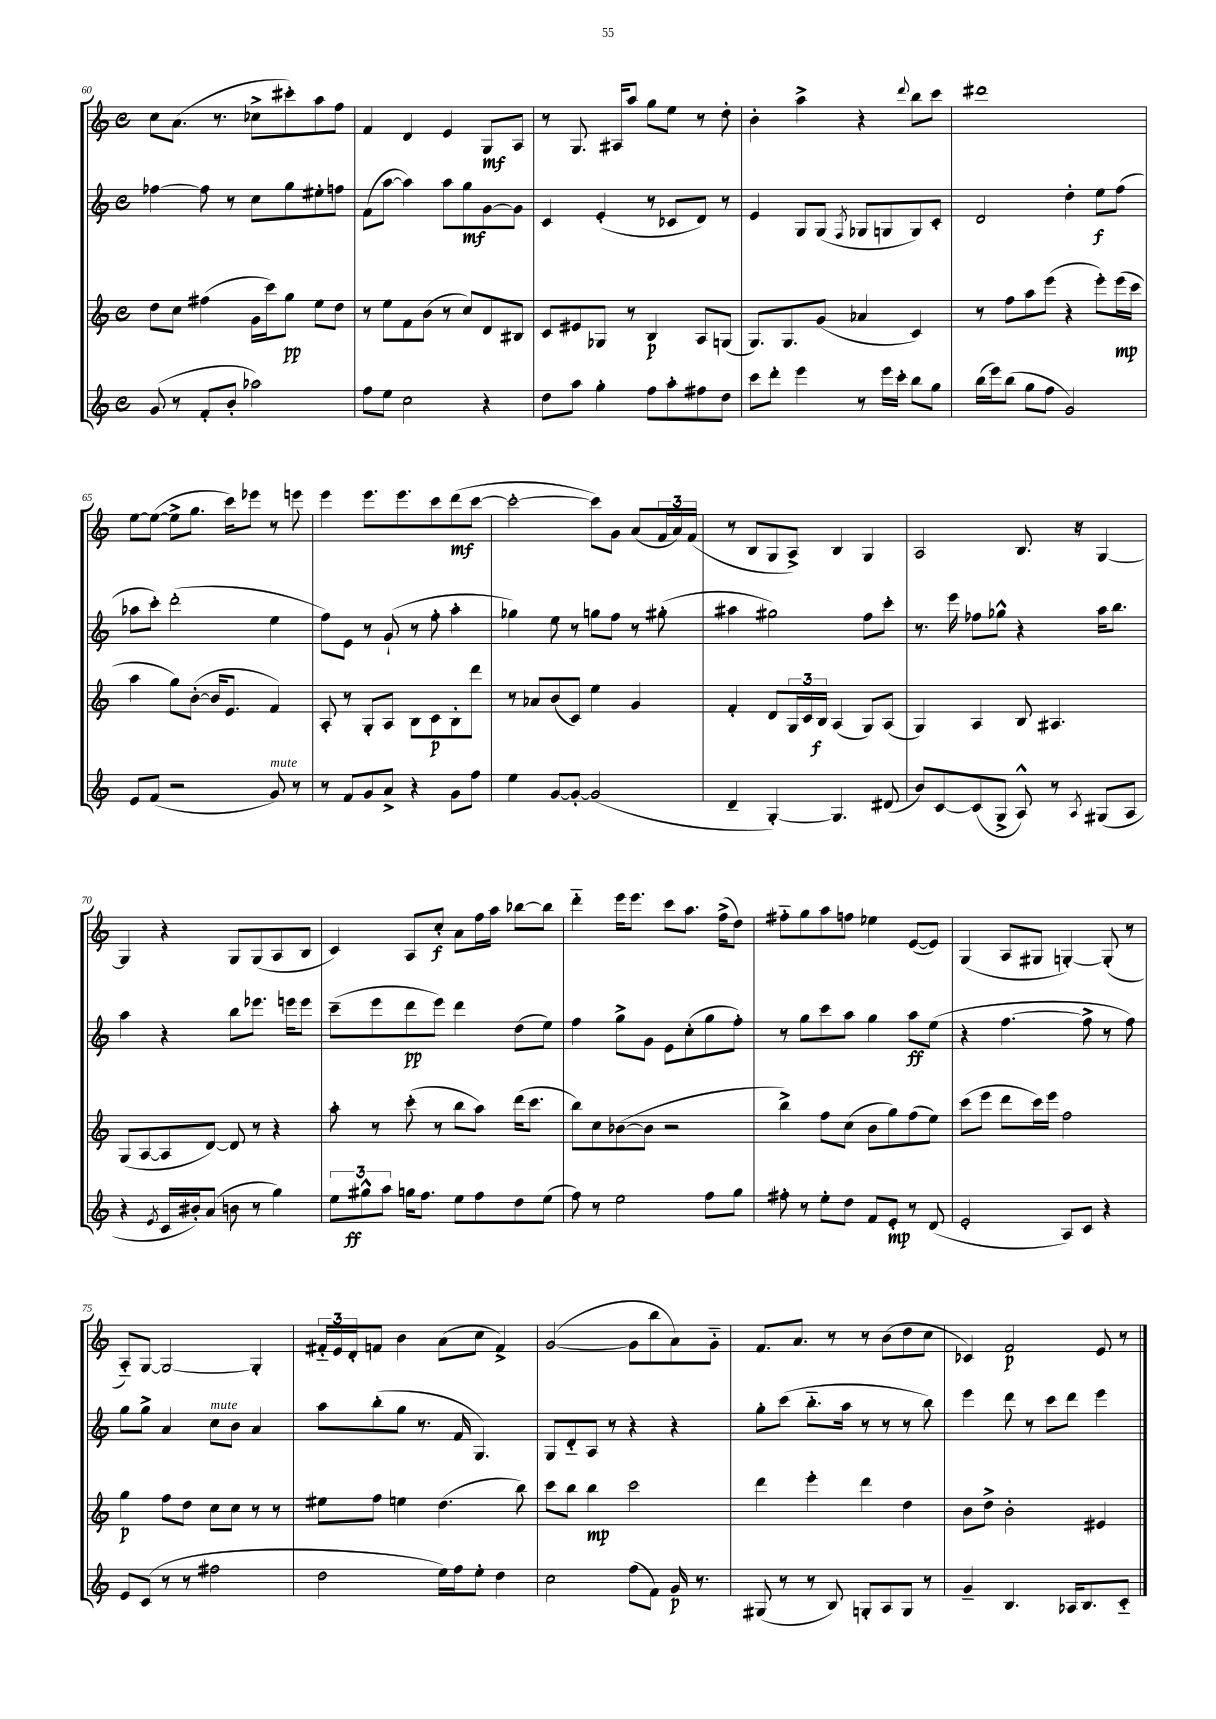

**kern	**dynam	**kern	**dynam	**kern	**dynam	**kern	**dynam
*part4	*part4	*part3	*part3	*part2	*part2	*part1	*part1
*staff4	*staff4	*staff3	*staff3	*staff2	*staff2	*staff1	*staff1
*clefG2	*	*clefG2	*	*clefG2	*	*clefG2	*
*k[]	*	*k[]	*	*k[]	*	*k[]	*
*M4/4	*	*M4/4	*	*M4/4	*	*M4/4	*
*met(c)	*	*met(c)	*	*met(c)	*	*met(c)	*
=60	=60	=60	=60	=60	=60	=60	=60
(8g/	.	8dd\L	.	[4ff-X\	.	8cc\L	.
8r	.	8cc\J	.	.	.	(8.a\J	.
8f'/L	.	(4ff#X\	.	8ff-\]	.	.	.
.	.	.	.	.	.	8.r	.
8b'/J	.	.	.	8r	.	.	.
2aa-X\)	.	16g\LL	.	8cc\L	.	8cc-X^\L	.
.	.	16ccc\J)	.	.	.	.	.
.	.	8gg\J	pp	8gg\	.	8ccc#X'\)	.
.	.	8ee\L	.	8ee#X'\	.	8aa\	.
.	.	8dd\J	.	8ffn\J	.	8ff\J	.
=61	=61	=61	=61	=61	=61	=61	=61
8ff\L	.	8r	.	(8f\L	.	4f/	.
8ee\J	.	8ee\L	.	[8aa\J	.	.	.
2cc\	.	8f\	.	4aa\])	.	4d/	.
.	.	(8b\J	.	.	.	.	.
.	.	8r	.	8aa\L	.	4e/	.
.	.	8cc/L)	.	8gg\	mf	.	.
4r	.	8d/	.	[8g\	.	8G/L	mf
.	.	8B#X/J	.	8g\J]	.	8A/J	.
=62	=62	=62	=62	=62	=62	=62	=62
8dd\L	.	8c/L	.	4c/	.	8r	.
8aa\J	.	8e#X/	.	.	.	8.G/	.
4gg'\	.	8G-X/J	.	(4e'/	.	.	.
.	.	.	.	.	.	16A#X/KL	.
.	.	8r	.	.	.	8aa/J	.
8ff\L	.	4B/	p	8r	.	8gg\L	.
8aa'\	.	.	.	8c-X/L	.	8ee\J	.
8ff#X\	.	8A/L	.	8d/J)	.	8r	.
8dd\J	.	(8Gn/J	.	8r	.	8dd'\	.
=63	=63	=63	=63	=63	=63	=63	=63
8ccc\L	.	8.G/L)	.	4e/	.	4b'\	.
8ddd'\J	.	.	.	.	.	.	.
.	.	8.G/	.	.	.	.	.
4eee\	.	.	.	8G/L	.	4aa^\	.
.	.	(8g/J	.	(8G/J	.	.	.
.	.	.	.	8qF/	.	.	.
8r	.	4a-X/	.	8G-X/L	.	4r	.
16eee\LL	.	.	.	8Gn/	.	.	.
16ccc'\JJ	.	.	.	.	.	.	.
.	.	.	.	.	.	8qqddd/	.
8bb\L	.	4c/)	.	8G/)	.	8bb\L	.
8gg\J	.	.	.	8c'/J	.	8ccc\J	.
=64	=64	=64	=64	=64	=64	=64	=64
(16bb\LL	.	8r	.	2d/	.	1ddd#X	.
16eee\J)	.	.	.	.	.	.	.
(8bb\J	.	8ff\L	.	.	.	.	.
8gg\L	.	8aa\	.	.	.	.	.
8ff\J	.	(8eee\J	.	.	.	.	.
2g/)	.	4r	.	4dd'\	.	.	.
.	.	8eee'\L)	.	8ee\L	f	.	.
.	.	(16eee\L	mp	(8ff\J	.	.	.
.	.	16ccc\JJ	.	.	.	.	.
!!LO:LB:g=z
=65	=65	=65	=65	=65	=65	=65	=65
8e/L	.	4aa\	.	8aa-X\L	.	[8ee\L	.
(8f/J	.	.	.	8ccc'\J)	.	(8ee\J_	.
2r	.	8gg\L)	.	(2ddd'\	.	8ee^\L]	.
.	.	([8b'\J	.	.	.	8.gg\J	.
.	.	16b/KL]	.	.	.	.	.
.	.	8.e/J	.	.	.	16ccc\KL)	.
.	.	.	.	.	.	8eee-X\J	.
!LO:TX:a:i:t=mute	!	!	!	!	!	!	!
8g/)	.	4f/)	.	4ee\	.	8r	.
8r	.	.	.	.	.	8eeen\	.
=66	=66	=66	=66	=66	=66	=66	=66
8r	.	8A'/	.	8ff\L)	.	4eee\	.
8f/L	.	8r	.	8e\J	.	.	.
8g/	.	8G'/L	.	8r	.	8.eee\L	.
8a^/J	.	8A/J	.	(8g`/	.	.	.
.	.	.	.	.	.	8.eee\	.
4r	.	8B\L	.	8r	.	.	.
.	.	8c\	p	8ff'\	.	8ccc\	.
8g\L	.	8B'\	.	4aa'\	.	(8ddd\	mf
8ff\J	.	8ddd\J	.	.	.	[8ccc\J	.
=67	=67	=67	=67	=67	=67	=67	=67
4ee\	.	8r	.	4gg-X\)	.	2ccc'\_	.
.	.	8a-X/L	.	.	.	.	.
[8g/L	.	(8b/	.	8ee\	.	.	.
8g'/J_	.	8c/J)	.	8r	.	.	.
(2g/]	.	4ee\	.	8ggn\L	.	8ccc\L])	.
.	.	.	.	8ff\J	.	8g\J	.
.	.	4g/	.	8r	.	(8a/L	.
.	.	.	.	(8gg#X'\	.	24f/L	.
.	.	.	.	.	.	24a/)	.
.	.	.	.	.	.	(24f/JJ	.
=68	=68	=68	=68	=68	=68	=68	=68
4d~/	.	4f'/	.	4aa#X\	.	8r	.
.	.	.	.	.	.	8B/L	.
[4G'/)	.	8d/L	.	2gg#X\)	.	8G/	.
.	.	24G/L	.	.	.	8A^/J)	.
.	.	24c/	.	.	.	.	.
.	.	24B/JJ	f	.	.	.	.
4.G/]	.	(4A/	.	.	.	4B/	.
.	.	8G/L)	.	8ff\L	.	4G/	.
(8d#X/	.	(8A/J	.	8ccc'\J	.	.	.
=69	=69	=69	=69	=69	=69	=69	=69
8b/L)	.	4G/)	.	8.r	.	2A/	.
[8c/	.	.	.	.	.	.	.
.	.	.	.	16eee\	.	.	.
(8c/]	.	4A/	.	8ff-X\L	.	.	.
8G^/J	.	.	.	8gg-X^^\J	.	.	.
8A^^/)	.	8B/	.	4r	.	8.B/	.
8r	.	4.A#X/	.	.	.	.	.
.	.	.	.	.	.	16r	.
8qA/	.	.	.	.	.	.	.
(8G#X/L	.	.	.	16aa\KL	.	[4G/	.
.	.	.	.	8.bb\J	.	.	.
8A/J	.	.	.	.	.	.	.
!!LO:LB:g=z
=70	=70	=70	=70	=70	=70	=70	=70
4r	.	(8G/L	.	4aa\	.	4G/]	.
.	.	[8A/	.	.	.	.	.
8qe/	.	.	.	.	.	.	.
16c/LL	.	8A/]	.	4r	.	4r	.
16b#X'/J)	.	.	.	.	.	.	.
(8a/J	.	[8d/J)	.	.	.	.	.
8bn\	.	8d/]	.	8bb\L	.	8G/L	.
8r	.	8r	.	8.eee-X\J	.	(8G/	.
4gg\)	.	4r	.	.	.	8A/	.
.	.	.	.	16eeen\KL	.	.	.
.	.	.	.	8eee\J	.	8B/J	.
=71	=71	=71	=71	=71	=71	=71	=71
12ee\L	.	8aa'\	.	(8ccc~\L	.	4c/)	.
12gg#X^^\	ff	.	.	.	.	.	.
.	.	8r	.	8eee\	.	.	.
12aa\J	.	.	.	.	.	.	.
16ggn\KL	.	(8ccc'\	.	8ddd\	pp	8A/L	.
8.ff\J	.	.	.	.	.	.	.
.	.	8r	.	8eee\J)	.	8cc'/J	f
8ee\L	.	8bb\L	.	4ddd\	.	8a\L	.
8ff\	.	8aa\J)	.	.	.	16ff\L	.
.	.	.	.	.	.	16aa\JJ	.
8dd\	.	(16ddd\KL	.	(8dd\L	.	[8bb-X\L	.
.	.	8.ccc\J	.	.	.	.	.
(8ee\J	.	.	.	8ee\J)	.	8bb-\J]	.
=72	=72	=72	=72	=72	=72	=72	=72
8ff\)	.	8bb\L)	.	4ff\	.	4ddd\	.
8r	.	8cc\	.	.	.	.	.
2ee\	.	([8b-X\	.	8gg^\L	.	16eee\KL	.
.	.	.	.	.	.	8.eee\J	.
.	.	8b-\J]	.	8g\J	.	.	.
.	.	2r	.	8e\L	.	8ccc\L	.
.	.	.	.	(8cc'\	.	8.aa\J	.
8ff\L	.	.	.	8gg\	.	.	.
.	.	.	.	.	.	(16ff^\KL	.
8gg\J	.	.	.	8ff'\J)	.	8dd\J)	.
=73	=73	=73	=73	=73	=73	=73	=73
8ff#X'\	.	4bb^\)	.	8r	.	8ff#X\L	.
8r	.	.	.	8gg\L	.	8gg\	.
8ee'\L	.	8ff\L	.	8ccc\	.	8aa\	.
8dd\J	.	(8cc\J	.	8aa\J	.	8ffn\J	.
8f/L	.	8b\L	.	4gg\	.	4ee-X\	.
8e'/J	mp	8gg\)	.	.	.	.	.
8r	.	(8ff\	.	8aa\L	ff	([8e/L	.
(8d/	.	8ee\J)	.	(8ee\J	.	8e/J])	.
=74	=74	=74	=74	=74	=74	=74	=74
2e'/	.	(8ccc\L	.	4r	.	(4G/	.
.	.	8eee\J	.	.	.	.	.
.	.	8ddd\L	.	[4.ff\	.	8A/L	.
.	.	16ccc\L)	.	.	.	8G#X/J	.
.	.	16eee\JJ	.	.	.	.	.
8A/L)	.	2ff\	.	.	.	[4Gn'/)	.
8c/J	.	.	.	8ff^\]	.	.	.
4r	.	.	.	8r	.	(8G'/]	.
.	.	.	.	8ff\)	.	8r	.
!!LO:LB:g=z
=75	=75	=75	=75	=75	=75	=75	=75
8e/L	.	4gg\	p	8gg\L	.	8A/L)	.
(8c/J	.	.	.	8gg^\J	.	[8G/J	.
8r	.	8ff\L	.	4a/	.	2G/_	.
8r	.	8dd\J	.	.	.	.	.
!	!	!	!	!LO:TX:a:i:t=mute	!	!	!
2ff#X\	.	8cc\L	.	8cc\L	.	.	.
.	.	8cc\J	.	8b\J	.	.	.
.	.	8r	.	4a/	.	4G'/]	.
.	.	8r	.	.	.	.	.
=76	=76	=76	=76	=76	=76	=76	=76
2dd\	.	8ee#X\L	.	8aa\L	.	24f#X/LL	.
.	.	.	.	.	.	24e/	.
.	.	.	.	.	.	24d'/J	.
.	.	8ff\J	.	(8bb'\	.	8fn/J	.
.	.	4een\	.	8gg\J	.	4b\	.
.	.	.	.	8.r	.	.	.
16ee\LL)	.	(4.dd\	.	.	.	(8a\L	.
16ff\J	.	.	.	16f/	.	.	.
8ee'\J	.	.	.	4.G/)	.	8cc\J	.
4dd\	.	.	.	.	.	4f^/)	.
.	.	8bb\)	.	.	.	.	.
=77	=77	=77	=77	=77	=77	=77	=77
2cc\	.	8ccc\L	.	8G/L	.	([2g/	.
.	.	8bb\J	.	8d/	.	.	.
.	.	4bb\	mp	8A/J	.	.	.
.	.	.	.	8r	.	.	.
(8ff\L	.	2ccc\	.	4r	.	8g\L]	.
8f\J)	.	.	.	.	.	8bb\	.
16g/	p	.	.	4r	.	8a\)	.
8.r	.	.	.	.	.	.	.
.	.	.	.	.	.	8g\J	.
=78	=78	=78	=78	=78	=78	=78	=78
(8G#X/	.	4ddd\	.	8gg'\L	.	8.f/L	.
8r	.	.	.	(8ccc\J	.	.	.
.	.	.	.	.	.	8.a/J	.
8r	.	4eee'\	.	8.bb\L	.	.	.
8B/)	.	.	.	.	.	8r	.
.	.	.	.	16aa\Jk	.	.	.
8Gn'/L	.	4ddd\	.	8r	.	8r	.
8A/	.	.	.	8r	.	(8b\L	.
8G/J	.	4dd\	.	8r	.	8dd\	.
8r	.	.	.	8bb\)	.	8cc\J	.
=79	=79	=79	=79	=79	=79	=79	=79
4g~/	.	8b\L	.	4eee\	.	4c-X/)	.
.	.	8dd^\J	.	.	.	.	.
4.B/	.	2b'\	.	8ddd\	.	2f/	p
.	.	.	.	8r	.	.	.
.	.	.	.	8ccc\L	.	.	.
16A-X/KL	.	.	.	8ddd\J	.	.	.
8.B/	.	.	.	.	.	.	.
.	.	4e#X/	.	4eee\	.	8e/	.
8c/J	.	.	.	.	.	8r	.
==	==	==	==	==	==	==	==
*-	*-	*-	*-	*-	*-	*-	*-
